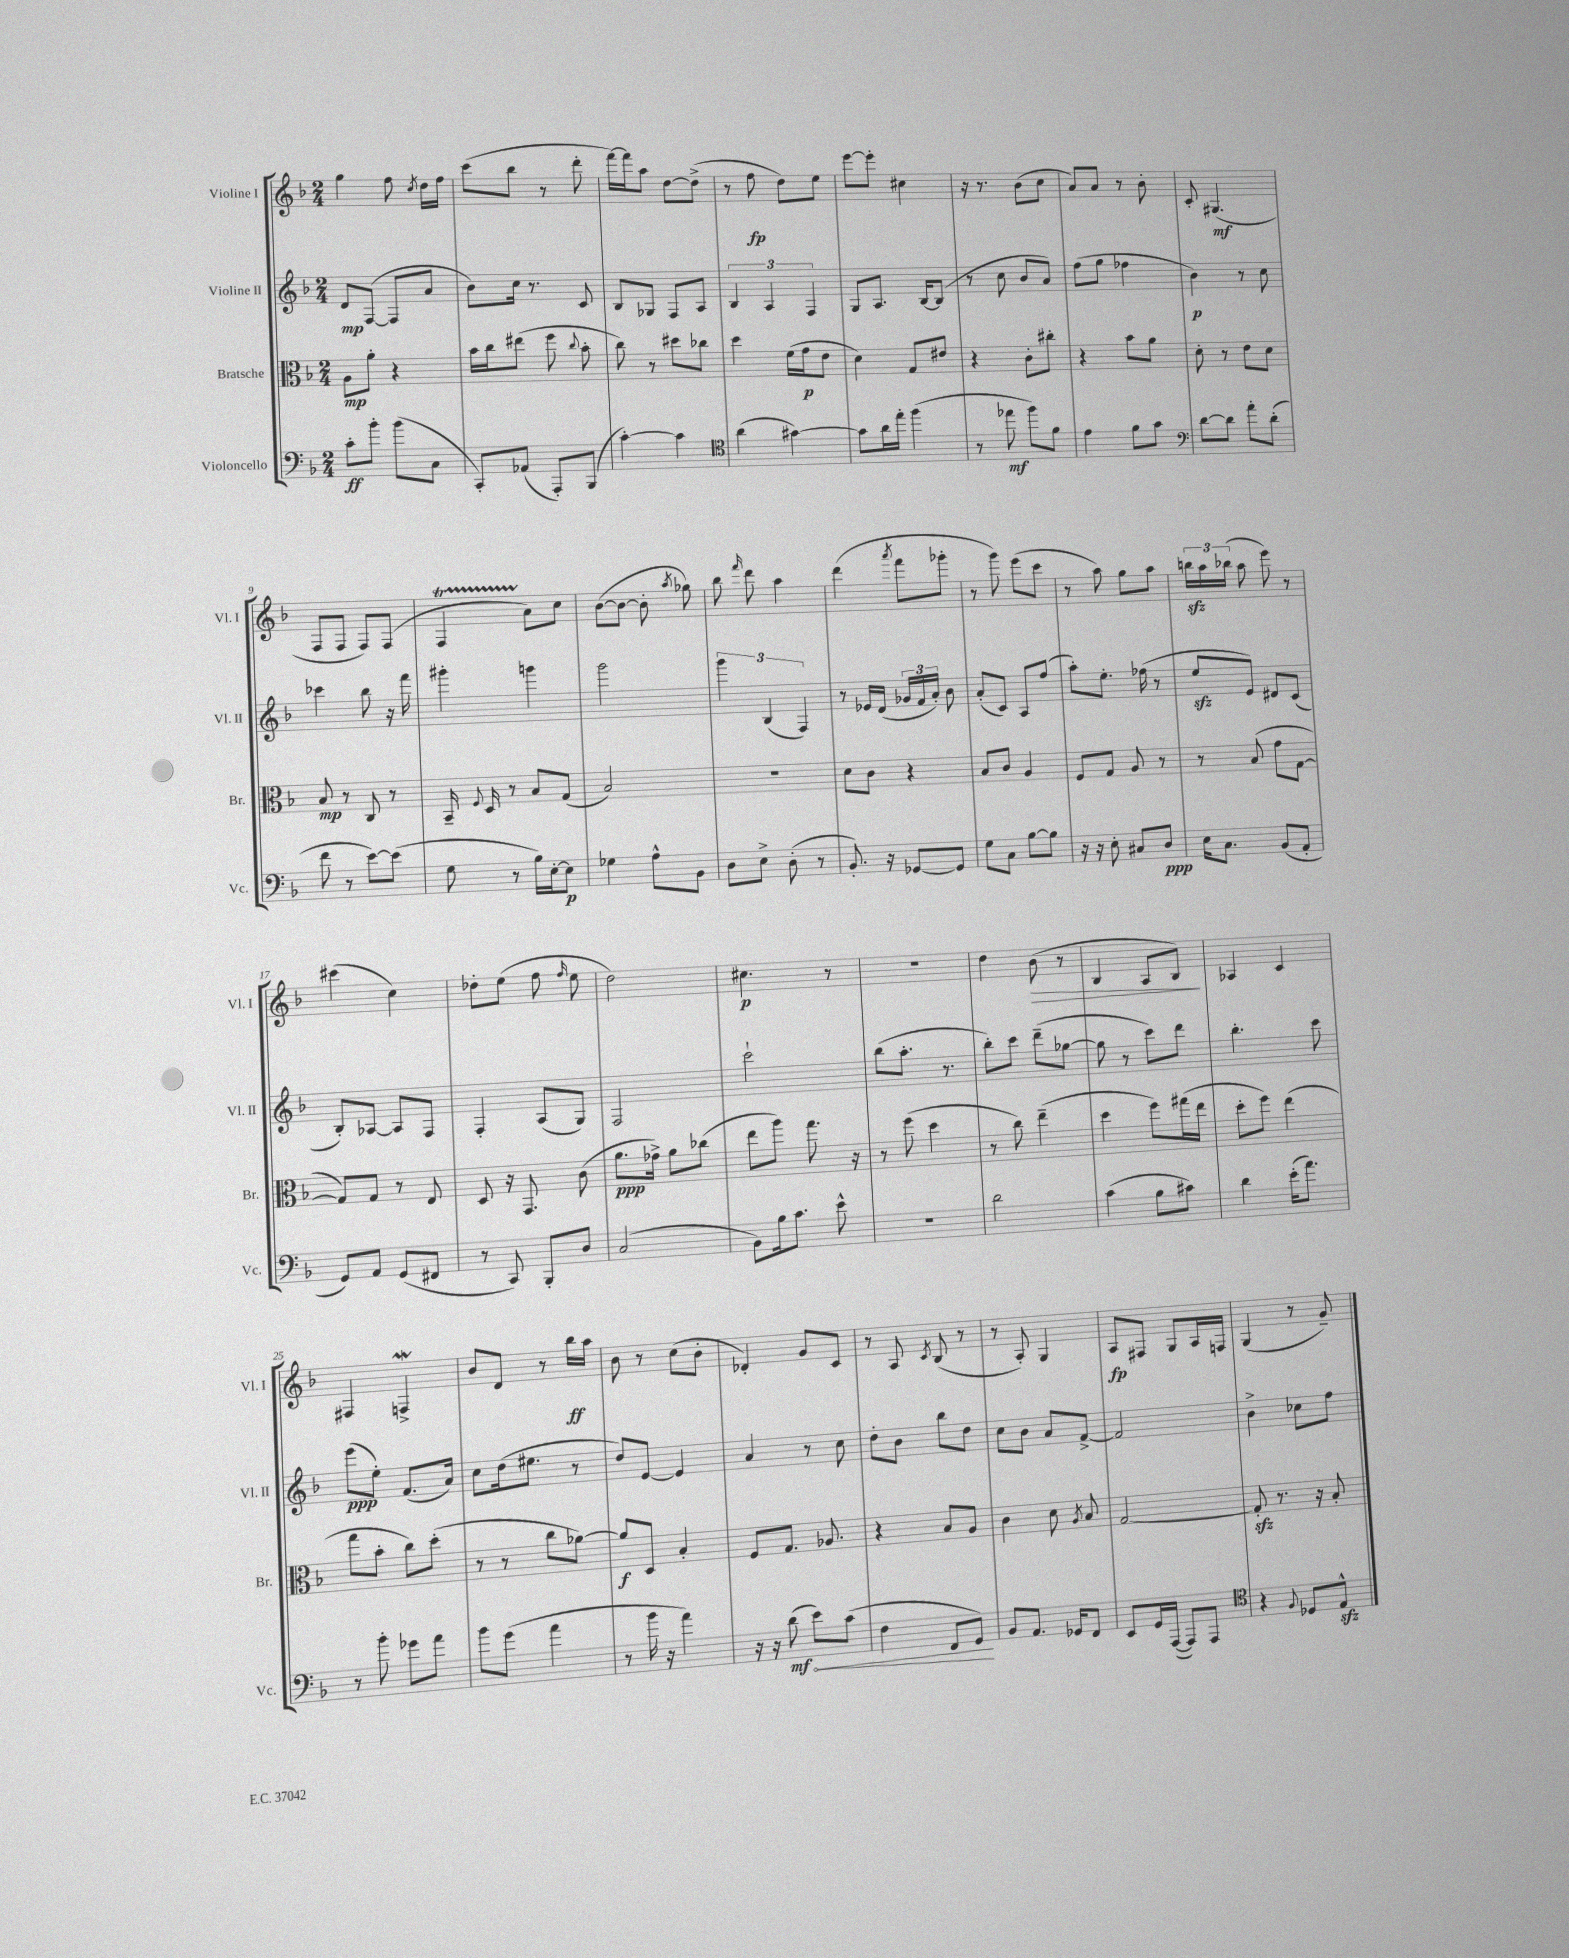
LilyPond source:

<<
\new StaffGroup <<
\new Staff = "s0" \with { instrumentName = "Violine I" shortInstrumentName = "Vl. I" } {
    \clef treble \key f \major \numericTimeSignature \time 2/4
    \autoBeamOff g''4 f''8 \acciaccatura { c''8 } d''16[ f''16] |
    c'''8[( bes''8] r8 d'''8-. |
    f'''16[~) f'''16 a''8] d''8[~ d''8]->( |
    r8 f''8\fp d''8[) e''8] |
    e'''8[~ e'''8]-. cis''4 |
    r16 r8. bes'8[( c''8] |
    a'8[) a'8] r8 bes'8-. |
    c'8-. gis4.\mf( |
    f8[ f8] f8[) f8]( |
    f4\startTrillSpan a'8[\stopTrillSpan) c''8] |
    bes'8[~( bes'8]~ bes'8-. \acciaccatura { a''8 } ges''8) |
    bes''8 \grace { f'''16 } d'''8 a''4 |
    d'''4( \acciaccatura { a'''8 } f'''8[ ges'''8]-. |
    r8 g'''8) e'''8[( c'''8] |
    r8 a''8) g''8[ a''8] |
    \tuplet 3/2 { b''16[\sfz a''16 bes''16]( } a''8 e'''8) r8 |
    cis'''4( c''4) |
    des''8[-. e''8]( f''8 \grace { f''16 } e''8 |
    d''2) |
    cis''4.\p r8 |
    R2 |
    d''4 bes'8\>( r8 |
    bes4 a8[ bes8]\!) |
    aes4 c'4 |
    fis4 f4->\mordent |
    bes'8[ d'8] r8 bes''16[\ff a''16] |
    bes'8 r8 c''8[( bes'8]-. |
    des'4-.) g'8[ c'8] |
    r8 a8 \acciaccatura { c'8 } bes8( r8 |
    r8 a8-.) g4 |
    a8[\fp fis8] g8[ a16 f16] |
    g4( r8 g'8--) \bar "|." |
}
\new Staff = "s1" \with { instrumentName = "Violine II" shortInstrumentName = "Vl. II" } {
    \clef treble \key f \major \numericTimeSignature \time 2/4
    \autoBeamOff d'8[\mp f8]~( f8[ a'8] |
    bes'8[) c''16] r8. c'8 |
    bes8[ ges8] f8[ a8] |
    \tuplet 3/2 { bes4 a4 f4 } |
    g8[ a8.] bes16[~ bes8]( |
    r8 c''8 bes'8[ a'8]) |
    f''8[( g''8] fes''4 |
    bes'4\p) r8 c''8 |
    ces'''4 bes''8 r16 f'''16 |
    gis'''4-. g'''4 |
    g'''2 |
    \tuplet 3/2 { g'''4 bes4( f4) } |
    r8 ees'16[ d'16]( \tuplet 3/2 { ges'16[ f'16 a'16]-.) } bes'8 |
    a'8[-.( c'8]) a8[ f''8]( |
    a''8[-.) e''8.]-. fes''16( r8 |
    e''8[\sfz e'8]) dis'8[ c'8]( |
    bes8[-.) aes8]~ aes8[ f8] |
    f4-. a8[( g8]) |
    f2 |
    c'''2-! |
    bes''8[( a''8.]-. r8. |
    bes''8[-.) c'''8] d'''8[--( ges''8]~ |
    ges''8 r8 c'''8[) d'''8] |
    bes''4.-. c'''8 |
    e'''8[\ppp( e''8]-.) f'8.[( a'16]) |
    c''8[ d''16( eis''8.] r8 |
    d''8[) e'8]~ e'4 |
    a'4 r8 c''8 |
    d''8[-. bes'8] bes''8[ d''8] |
    c''8[ bes'8] a'8[ f'8]~-> |
    f'2 |
    bes'4-> ces''8[ f''8] \bar "|." |
}
\new Staff = "s2" \with { instrumentName = "Bratsche" shortInstrumentName = "Br." } {
    \clef alto \key f \major \numericTimeSignature \time 2/4
    \autoBeamOff a8[\mp a'8]-. r4 |
    bes'16[ c''16 eis''8]( f''8 \appoggiatura { c''8 } bes'8-. |
    c''8) r8 dis''8[ ces''8] |
    d''4 f'16[( g'16\p e'8] |
    d'4) g8[ eis'8] |
    r4 c'8[-. cis''8]-. |
    r4 bes'8[ a'8] |
    d'8-. r8 e'8[ d'8] |
    bes8\mp r8 c8 r8 |
    bes,16-- \appoggiatura { f8 } d16 r8 bes8[ g8]( |
    bes2) |
    R2 |
    d'8[ c'8] r4 |
    bes8[ c'8] a4 |
    f8[ g8] a8 r8 |
    r8 bes8( g'8[ g8]~ |
    g8[) g8] r8 e8 |
    d8 r16 g,8. c'8( |
    a'8.[\ppp ges'16]->) a'8[ ces''8]( |
    e''8[ a''8]) g''8. r16 |
    r8 f''8( d''4 |
    r8 c''8) e''4--( |
    d''4 f''8[) gis''16( e''16] |
    d''8[-. f''8]) e''4( |
    g''8[ bes'8]-. c''8[) d''8]-.( |
    r8 r8 c''8[ aes'8]~) |
    aes'8[\f d8] bes4-. |
    f8[ g8.] aes8. |
    r4 bes8[ a8] |
    c'4 d'8 \acciaccatura { a8 } bes8 |
    g2~ |
    g8-.\sfz r8. r16 bes8-. \bar "|." |
}
\new Staff = "s3" \with { instrumentName = "Violoncello" shortInstrumentName = "Vc." } {
    \clef bass \key f \major \numericTimeSignature \time 2/4
    \autoBeamOff c'8[-.\ff bes'8]-. bes'8[( c8] |
    c,8[-.) aes,8]( a,,8[-.) bes,,8]( |
    c'4~-.) c'4 |
    \clef tenor a'4( gis'4~) |
    gis'8[ a'16 e''16]-. f''4( |
    r8 ees''8\mf f''8[) f'8] |
    e'4 f'8[ g'8] |
    \clef bass d'8[~ d'8] a'8[-. d'8]-.( |
    f'8 r8 e'8[~) e'8]( |
    g8 r8 bes16[) e16~-. e8]\p |
    ges4 a8[-^ bes,8] |
    d8[ e8]-> d8-.( r8 |
    bes,8.-.) r16 ges,8[~ ges,8] |
    g8[ c8] bes8[~ bes8] |
    r16 r16 e8-. cis8[ d8]\ppp |
    e16[ c8.] bes,8[( a,8]-. |
    g,8[) a,8] g,8[( fis,8] |
    r8 c,8) bes,,8[-. d8] |
    c2( |
    bes,8[) bes16 c'8.] e'8-^ |
    R2 |
    d'2 |
    c'4( bes8[ cis'8]) |
    d'4 e'16[-.( a'8.]) |
    r8 bes'8-. ges'8[ a'8] |
    bes'8[ g'8]( a'4 |
    r8 bes'16 r16 a'4) |
    r16 r16 d'8\mf( \once \override Hairpin.circled-tip = ##t e'8[\<) c'8]( |
    f4 f,8[ g,8]\!) |
    bes,8[ a,8.] ges,16[ f,8] |
    e,8[ g,16 a,,16]~( a,,8[) a,,8] |
    \clef tenor r4 \appoggiatura { f8 } des8[ e8]-^\sfz \bar "|." |
}
>>
>>
